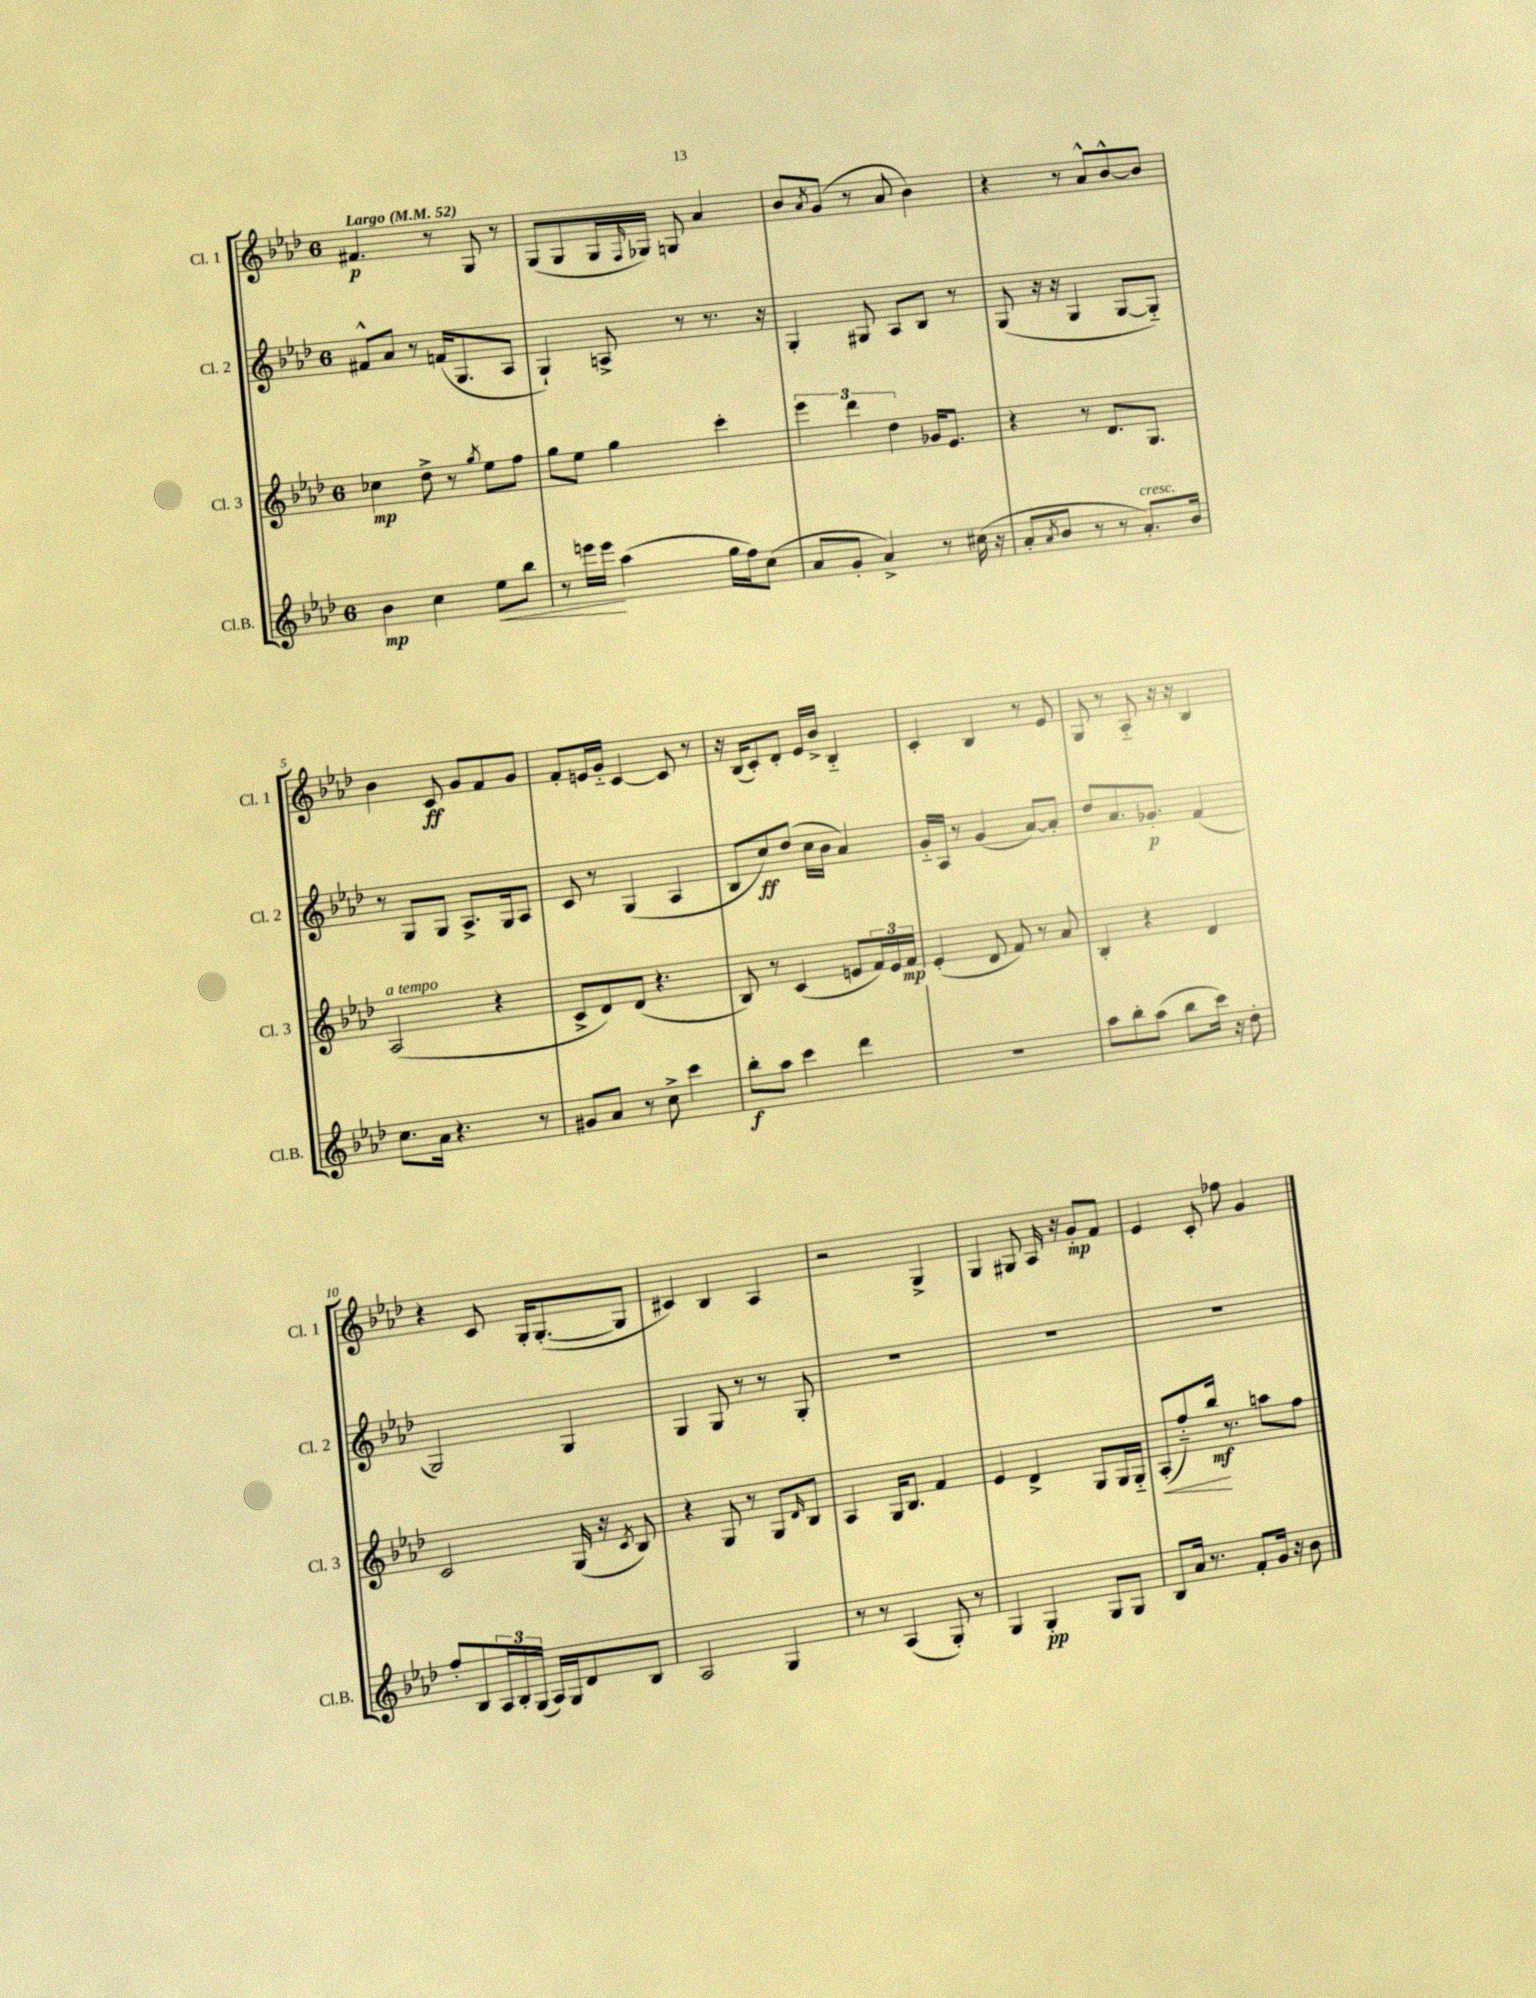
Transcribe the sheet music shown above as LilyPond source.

<<
\new StaffGroup <<
\new Staff = "s0" \with { instrumentName = "Cl. 1" shortInstrumentName = "Cl. 1" } {
    \clef treble \key aes \major \once \override Staff.TimeSignature.style = #'single-digit \time 6/8 \tempo "Largo" 4 = 52
    fis'4.\p r8 g8 r8 |
    g8( g8 g16 \grace { f16 } ges16) g8 aes'4 |
    bes'8 \acciaccatura { aes'8 } g'8( r8 aes'8 bes'4) |
    r4 r8 aes'8-^ bes'8~-^ bes'8 |
    bes'4 c'8\ff g'8 f'8 g'8 |
    f'8-. e'16 g'16-_ c'4~ c'8 r8 |
    r16 bes16( c'8-.) des'8-. ees'16 bes'16-> bes4-_ |
    c'4-. bes4 r8 ees'8 |
    g8 r8 aes8-_ r16 r16 bes4 |
    r4 c'8 g16-. g8.~-.( g8 |
    cis'4) bes4 aes4 |
    r2 g4-> |
    g4 gis8 aes16 r16 g'8-.\mp f'8 |
    ees'4 c'8-. fes''8 g'4 \bar "|." |
}
\new Staff = "s1" \with { instrumentName = "Cl. 2" shortInstrumentName = "Cl. 2" } {
    \clef treble \key aes \major \once \override Staff.TimeSignature.style = #'single-digit \time 6/8
    fis'8-^ aes'8 r8 f'16( g8. aes8 |
    g4-!) a8-> r8 r8. r16 |
    g4-. gis8 aes8 bes8 r8 |
    g8( r16 r16 g4 g8~ g8-_) |
    r8 g8 g8 aes8.-> g16 aes8 |
    c'8 r8 g4( aes4 |
    bes8 c''8\ff) des''8( c''16 bes'16 aes'4) |
    g'16-_ aes16 r8 g'4( aes'8~) aes'8-. |
    des''8 aes'8. ges'8.-.\p f'4( |
    g2) g4 |
    g4 g8 r8 r8 g8-. |
    R2. |
    R2. |
    R2. \bar "|." |
}
\new Staff = "s2" \with { instrumentName = "Cl. 3" shortInstrumentName = "Cl. 3" } {
    \clef treble \key aes \major \once \override Staff.TimeSignature.style = #'single-digit \time 6/8
    ces''4\mp des''8-> r8 \acciaccatura { g''8 } ees''8 f''8 |
    g''8 ees''8 g''4 c'''4-. |
    \tuplet 3/2 { ees'''4 des'''4 des''4 } ges'16 ees'8. |
    r4 r8 des'8. g8. |
    aes2^\markup { \italic "a tempo" }( r4 |
    c'8-> des'8) des'8( r4. |
    bes8) r8 c'4( e'8 \tuplet 3/2 { f'16) e'16 f'16\mp } |
    ees'4-.( des'8 f'8) r8 aes'8 |
    bes4-. r4 des'4 |
    c'2 g16( r16 \acciaccatura { c'8 } bes8) |
    r4 g8 r8 g8 \grace { des'16 } bes8 |
    aes4 g16 bes8. f'4 |
    ees'4 des'4-> g8 g16 g16-_ |
    aes8-.\<( f''8-_) bes''16\mf\! r8. a''8 f''8 \bar "|." |
}
\new Staff = "s3" \with { instrumentName = "Cl.B." shortInstrumentName = "Cl.B." } {
    \clef treble \key aes \major \once \override Staff.TimeSignature.style = #'single-digit \time 6/8
    bes'4\mp c''4 ees''8\< bes''8 |
    r8 e'''16 e'''16\! aes''4( g''16 f''16) c''8( |
    aes'8 g'8-. aes'4->) r8 cis''16( r16 |
    aes'8-. \acciaccatura { aes'8 } bes'8 r8 r8 aes'8.-.^\markup { \italic "cresc." }) bes'16 |
    c''8. aes'16 r4. r8 |
    gis'8 aes'8 r8 c''8-> c'''4 |
    bes''8-.\f aes''8 c'''4 des'''4 |
    R2. |
    aes''8 bes''8-. aes''8( bes''8 c'''16) r16 des''8-. |
    f''8-. bes8 \tuplet 3/2 { aes16 bes16-. g16( } aes16) g16 des'8 bes8 |
    aes2 g4 |
    r8 r8 aes4( g8-.) r8 |
    g4 g4-.\pp g8 g8 |
    bes8 aes'16 r8. f'8-. g'16 r16 bes'8 \bar "|." |
}
>>
>>
